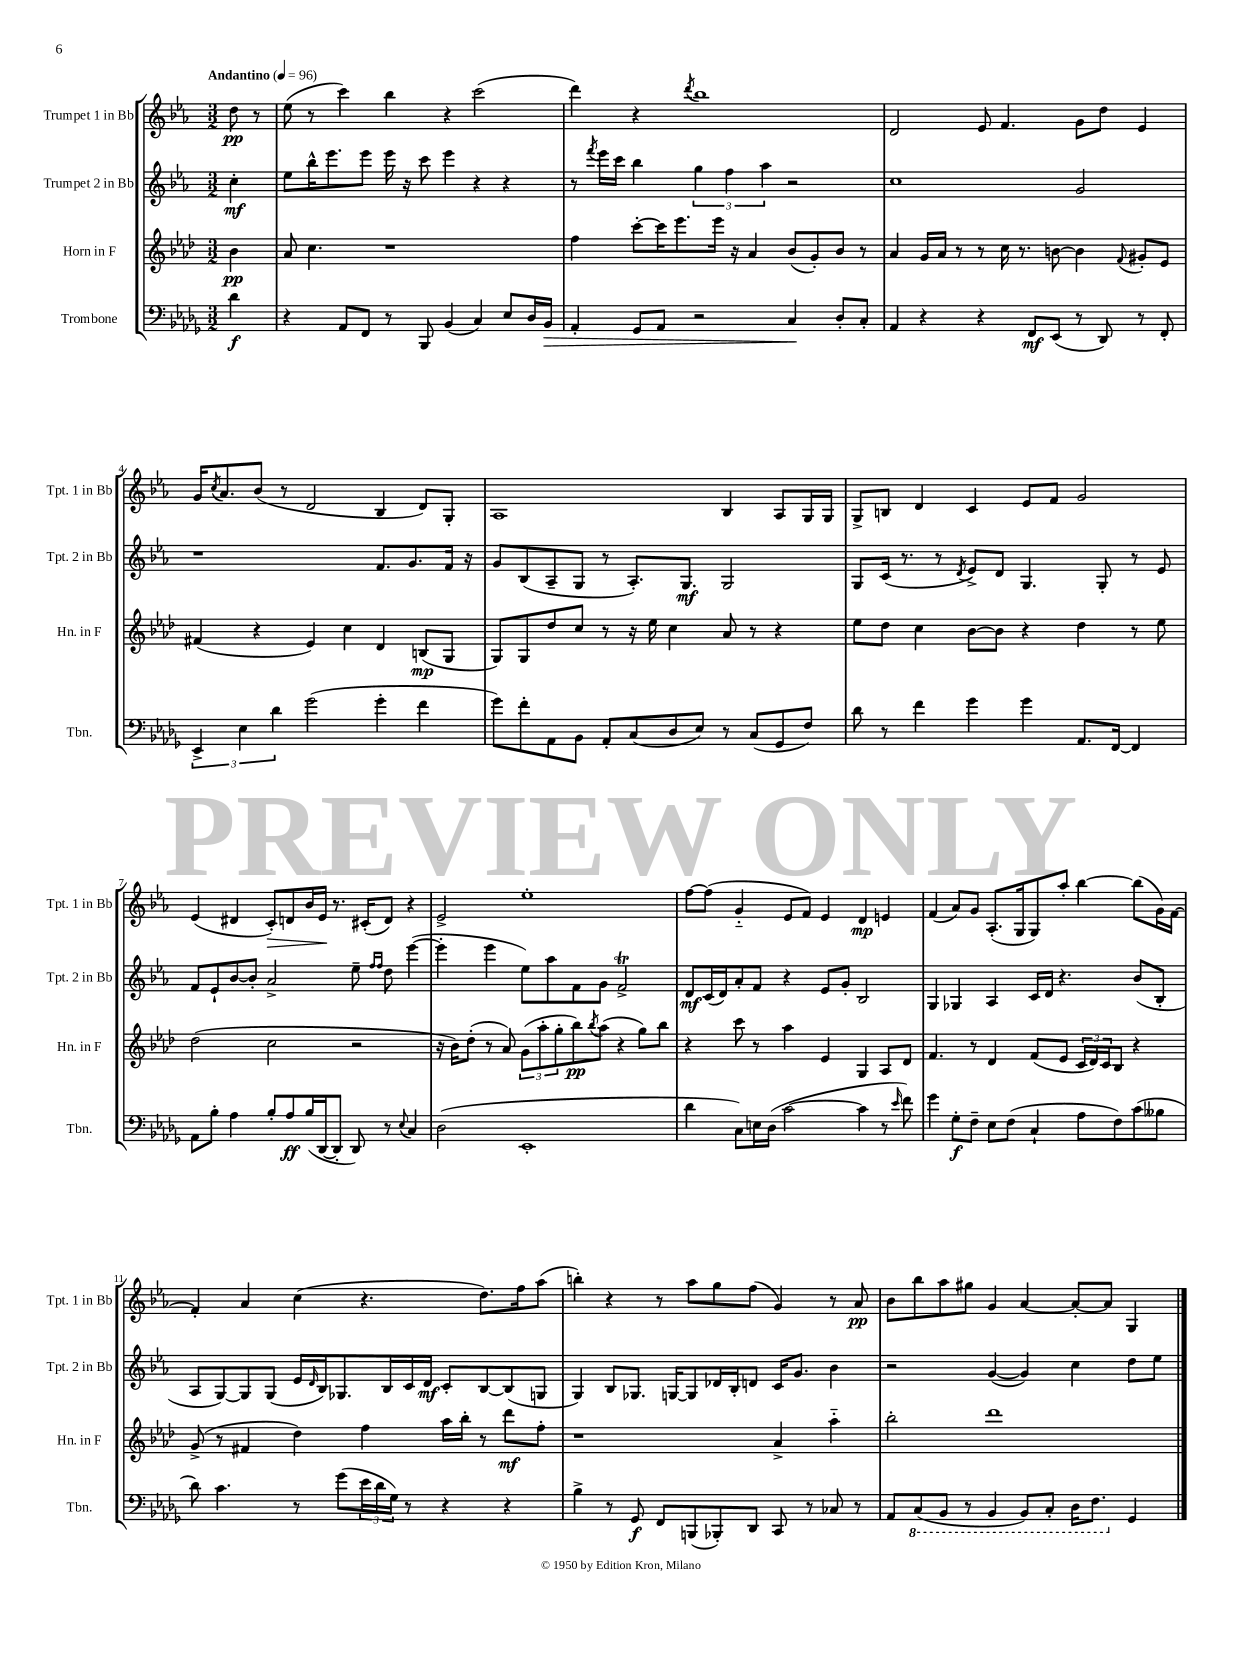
<<
\new StaffGroup <<
\new Staff = "s0" \with { instrumentName = "Trumpet 1 in Bb" shortInstrumentName = "Tpt. 1 in Bb" } {
    \clef treble \key ees \major \numericTimeSignature \time 3/2 \partial 4 \tempo "Andantino" 4 = 96
    d''8\pp r8 |
    ees''8( r8 c'''4) bes''4 r4 c'''2( |
    d'''4) r4 \acciaccatura { d'''8 } bes''1 |
    d'2 ees'8 f'4. g'8 d''8 ees'4 |
    g'16 \acciaccatura { c''8 } aes'8. bes'8( r8 d'2 bes4 d'8) g8-. |
    aes1 bes4 aes8 g16 g16 |
    g8-> b8 d'4 c'4 ees'8 f'8 g'2 |
    ees'4( dis'4 c'8-.\>) d'8 bes'16 ees'16\! r8. cis'16-.( d'8) r4 |
    ees'2-> ees''1-. |
    f''8~ f''8( g'4-_ ees'8 f'8) ees'4 d'4\mp e'4 |
    f'4( aes'8) g'8 aes8.-.( g16 g8) aes''8-. bes''4~ bes''8( g'16) f'16~ |
    f'4-. aes'4 c''4( r4. d''8.) f''16 aes''8( |
    b''4-.) r4 r8 aes''8 g''8 f''8( g'4) r8 aes'8\pp |
    bes'8 bes''8 aes''8 gis''8 g'4 aes'4~ aes'8~-. aes'8 g4 \bar "|." |
}
\new Staff = "s1" \with { instrumentName = "Trumpet 2 in Bb" shortInstrumentName = "Tpt. 2 in Bb" } {
    \clef treble \key ees \major \numericTimeSignature \time 3/2 \partial 4
    c''4-.\mf |
    ees''8 bes''16-^ ees'''8. ees'''8 ees'''16 r16 c'''8 ees'''4 r4 r4 |
    r8 \acciaccatura { f'''8 } ees'''16 c'''16 bes''4 \tuplet 3/2 { g''4 f''4 aes''4 } r2 |
    c''1 g'2 |
    r1 f'8. g'8. f'16 r16 |
    g'8 bes8( aes8-- g8 r8 aes8.-.) g8.\mf g2 |
    g8 c'16( r8. r8 \acciaccatura { d'8 } ees'8->) d'8 g4. g8-. r8 ees'8 |
    f'8 ees'8-! bes'8~ bes'8-. aes'2-> ees''8-- \grace { f''16 f''16 } d''8 ees'''4~( |
    ees'''4-. ees'''4 ees''8) aes''8 f'8 g'8 f'2->\trill |
    d'8\mf c'16( d'16) aes'8-. f'8 r4 ees'8 g'8-. bes2 |
    g4 ges4 aes4 c'16 d'16 r4. bes'8( bes8-. |
    aes8 g8~) g8 g8( ees'16 \grace { d'16 } bes16) ges8. bes16 c'16 d'16\mf c'8-. bes8~ bes8( g8 |
    g4) bes8 ges8. g16~ g8 des'16 bes16-. d'8 c'16 g'8. bes'4 |
    r2 g'4~( g'4) c''4 d''8 ees''8 \bar "|." |
}
\new Staff = "s2" \with { instrumentName = "Horn in F" shortInstrumentName = "Hn. in F" } {
    \clef treble \key aes \major \numericTimeSignature \time 3/2 \partial 4
    bes'4\pp |
    aes'8 c''4. r1 |
    f''4 c'''8~-. c'''16 ees'''8. ees'''16 r16 aes'4 bes'8( g'8-.) bes'8 r8 |
    aes'4 g'16 aes'16 r8 r8 c''16 r8. b'8~ b'4 \appoggiatura { f'8 } gis'8-. ees'8 |
    fis'4( r4 ees'4) c''4 des'4 b8\mp( g8 |
    g8) g8 des''8 c''8 r8 r16 ees''16 c''4 aes'8 r8 r4 |
    ees''8 des''8 c''4 bes'8~ bes'8 r4 des''4 r8 ees''8 |
    des''2( c''2 r2 |
    r16 bes'16) des''8-.( r8 aes'8) \tuplet 3/2 { g'8( aes''8-. g''8-. } bes''8\pp) \acciaccatura { bes''8 } aes''8( r4 g''8) bes''8 |
    r4 c'''8 r8 aes''4 ees'4 g4 aes8 des'8 |
    f'4. r8 des'4 f'8( ees'8 \tuplet 3/2 { c'16 des'16) c'16 } bes8 r4 |
    g'8->( r8 fis'4 des''4) f''4 aes''16 bes''16-. r8 des'''8\mf f''8-. |
    r1 aes'4-> aes''4-_ |
    bes''2-. des'''1 \bar "|." |
}
\new Staff = "s3" \with { instrumentName = "Trombone" shortInstrumentName = "Tbn." } {
    \clef bass \key des \major \numericTimeSignature \time 3/2 \partial 4
    des'4\f |
    r4 aes,8 f,8 r8 bes,,8 bes,4( c4) ees8 des16 bes,16\> |
    aes,4-. ges,8 aes,8 r2 c4\! des8-. c8-. |
    aes,4 r4 r4 f,8\mf ees,8( r8 des,8) r8 f,8-. |
    \tuplet 3/2 { ees,4-> ees4 des'4 } ges'2( ges'4-. f'4 |
    ges'8) f'8-. aes,8 bes,8 aes,8-. c8( des8 ees8) r8 c8( ges,8 f8) |
    des'8 r8 f'4 ges'4 ges'4 aes,8. f,16~ f,4 |
    aes,8 bes8-. aes4 bes8-. aes8\ff bes16( des,16~ des,8-. des,8) r8 \appoggiatura { ees8 } c4 |
    des2( ees,1-. |
    des'4 c8) e16 des16( c'2~ c'4 r8 \grace { ees'16 } f'8) |
    ges'4 ges8-.\f f8-- ees8 f8( c4-! aes8 f8) c'8( beses8 |
    des'8) c'4. r8 ges'8( \tuplet 3/2 { ees'16 des'16 ges16) } r8 r4 r4 |
    bes4-> r8 ges,8\f f,8 b,,8( bes,,8-.) des,8 c,8 r8 ces8 r8 |
    aes,8 \ottava #-1 c,8( bes,,8 r8 bes,,4 bes,,8) c,8-. des,16 f,8. \ottava #0 ges,4 \bar "|." |
}
>>
>>
